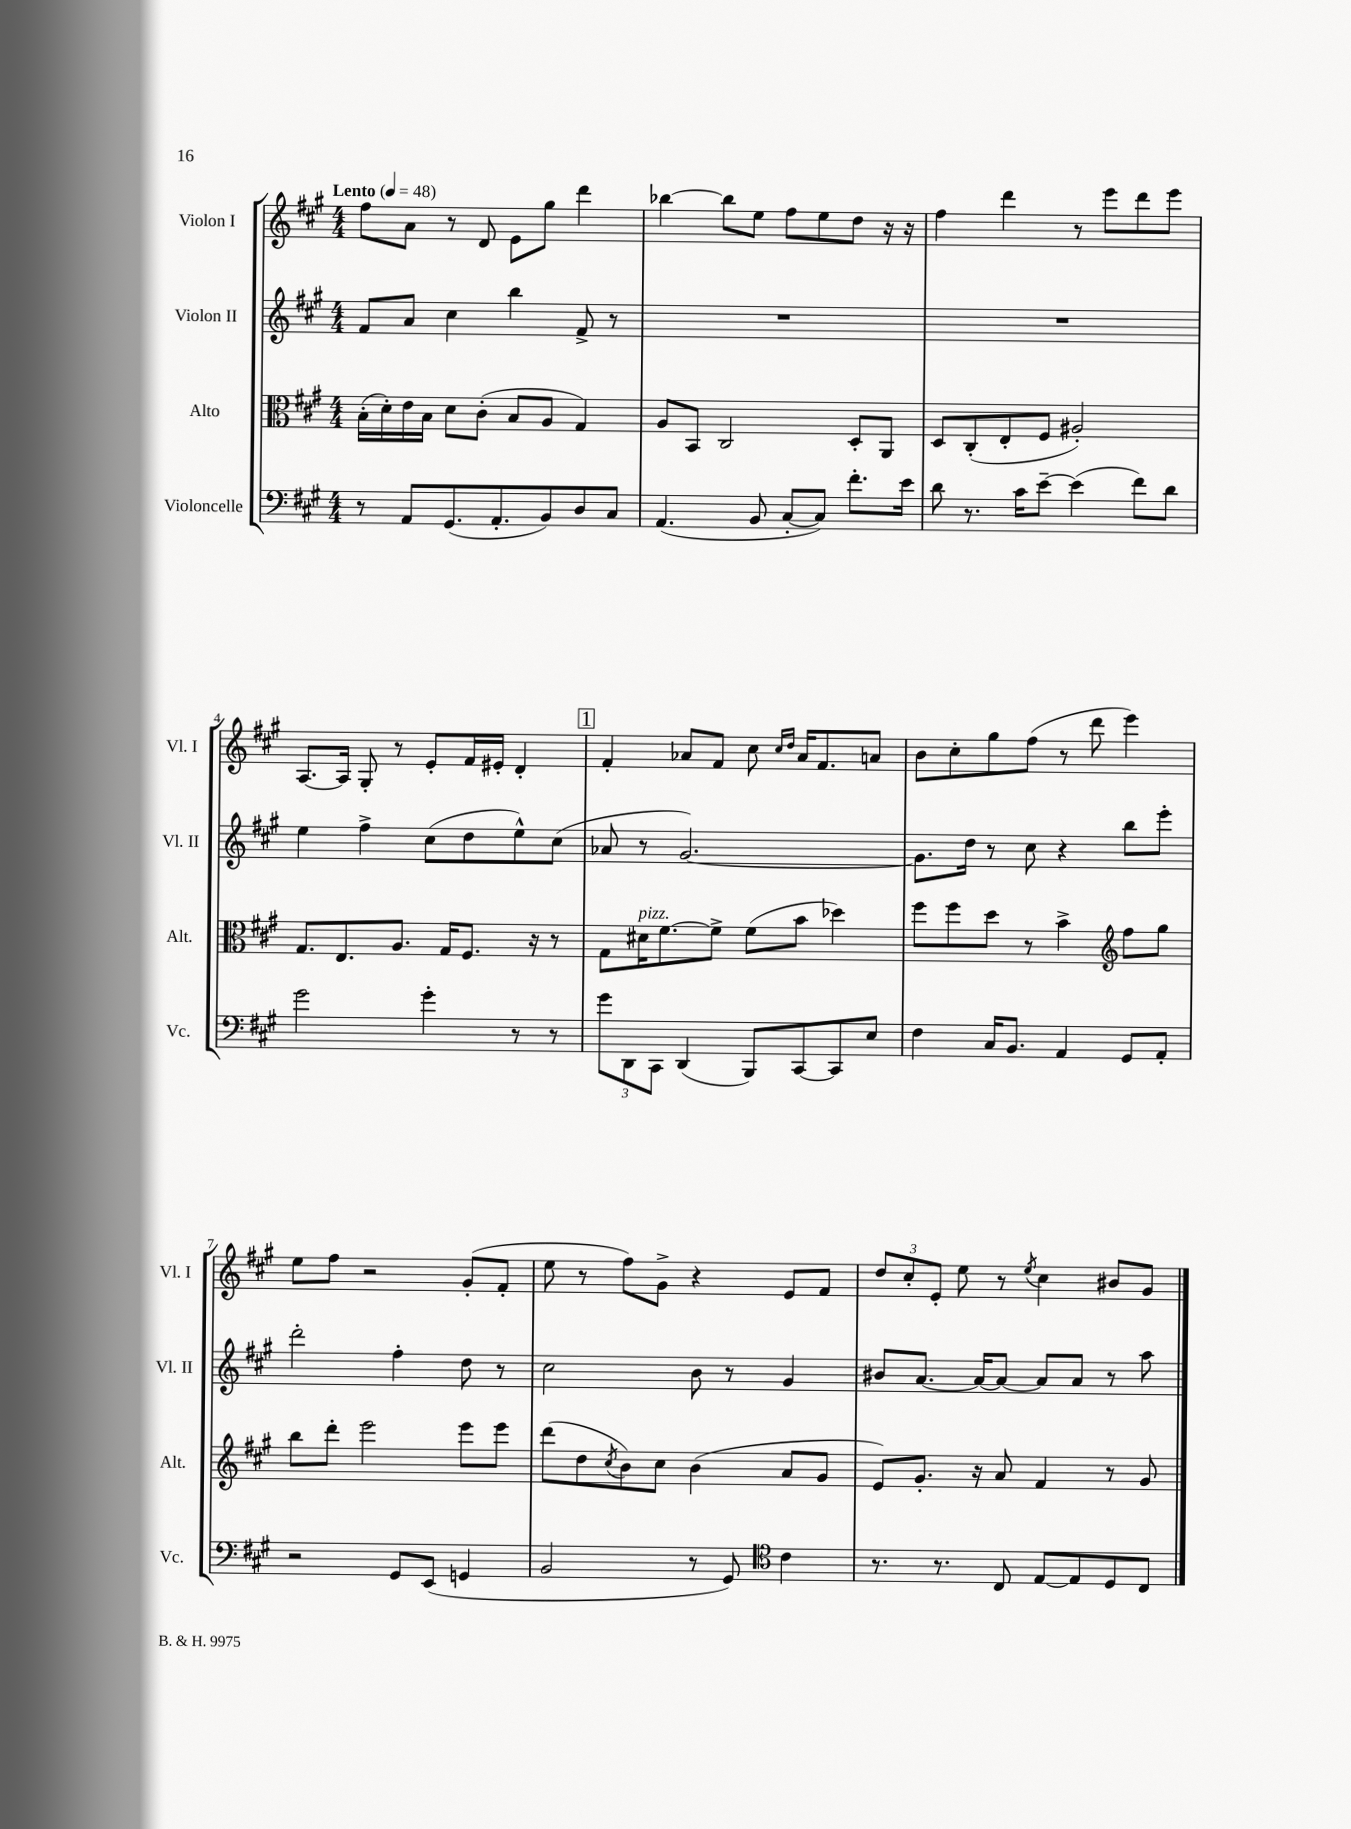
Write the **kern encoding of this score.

**kern	**kern	**kern	**kern
*part4	*part3	*part2	*part1
*staff4	*staff3	*staff2	*staff1
*I"Violoncelle	*I"Alto	*I"Violon II	*I"Violon I
*I'Vc.	*I'Alt.	*I'Vl. II	*I'Vl. I
*clefF4	*clefC3	*clefG2	*clefG2
*k[f#c#g#]	*k[f#c#g#]	*k[f#c#g#]	*k[f#c#g#]
*M4/4	*M4/4	*M4/4	*M4/4
*MM48	*MM48	*MM48	*MM48
=1	=1	=1	=1
!	!	!	!LO:TX:a:B:t=Lento
8r	(16B'\LL	8f#/L	8ff#\L
.	16d'\)	.	.
8AA/L	16e\	8a/J	8a\J
.	16B\JJ	.	.
(8.GG#/	8d\L	4cc#\	8r
.	(8c#'\J	.	8d/
8.AA'/	.	.	.
.	8B/L	4bb\	8e\L
8BB/)	8A/J	.	8gg#\J
8D/	4G#/)	8f#^/	4ddd\
8C#/J	.	8r	.
=2	=2	=2	=2
(4.AA/	8A/L	1r	[4bb-X\
.	8BB/J	.	.
.	2C#/	.	8bb-\L]
8BB/	.	.	8ee\J
[8C#'/L	.	.	8ff#\L
8C#/J])	.	.	8ee\
8.f#'\L	8D'/L	.	8dd\J
.	8AA/J	.	16r
16e\Jk	.	.	16r
=3	=3	=3	=3
8d\	8D/L	1r	4ff#\
8.r	(8C#'/	.	.
.	8E'/	.	4ddd\
16c#\KL	.	.	.
[8e~\J	8F#/J	.	.
(4e\]	2A#X'/)	.	8r
.	.	.	8eee\L
8f#\L)	.	.	8ddd\
8d\J	.	.	8eee\J
!!LO:LB:g=z
=4	=4	=4	=4
2g#\	8.G#/L	4ee\	[8.A/L
.	8.E/	.	16A/Jk]
.	.	4ff#^\	8G#'/
.	8.A/J	.	8r
4g#'\	.	(8cc#\L	8e'/L
.	16G#/KL	.	.
.	8.F#/J	8dd\	16f#/L
.	.	.	16e#X'/JJ
8r	.	8ee^^\)	4d'/
.	16r	.	.
8r	8r	(8cc#\J	.
!!LO:REH:place=s1:t=1
=5	=5	=5	=5
12g#\L	8G#\L	8a-X/	4f#'/
12DD\	.	.	.
!	!LO:TX:a:i:t=pizz.	!	!
.	16d#X\K	8r	.
12CC#\J	.	.	.
.	[8.f#\	.	.
(4DD/	.	[2.g#/)	8a-X/L
.	8f#^\J]	.	8f#/J
8BBB/L)	(8f#\L	.	8cc#\
.	.	.	16qqcc#/LL
.	.	.	16qqdd/JJ
[8CC#/	8b\J	.	16a-/KL
.	.	.	8.f#/
8CC#/]	4dd-X\)	.	.
8E/J	.	.	8an/J
=6	=6	=6	=6
4F#\	8ff#\L	8.g#\L]	8b\L
.	8ff#\	.	8cc#'\
.	.	16dd\Jk	.
16C#/KL	8dd\J	8r	8gg#\
8.BB/J	.	.	.
.	8r	8cc#\	(8ff#\J
4AA/	4b^\	4r	8r
.	.	.	8ddd\
*	*clefG2	*	*
8GG#/L	8ff#\L	8bb\L	4eee\)
8AA'/J	8gg#\J	8eee'\J	.
!!LO:LB:g=z
=7	=7	=7	=7
2r	8bb\L	2ddd'\	8ee\L
.	8ddd'\J	.	8ff#\J
.	2eee\	.	2r
8GG#/L	.	4ff#'\	.
(8EE/J	.	.	.
4GGn/	8eee\L	8dd\	(8g#'/L
.	8eee\J	8r	8f#'/J
=8	=8	=8	=8
2BB/	(8ddd\L	2cc#\	8ee\
.	8dd\	.	8r
.	8qcc#/	.	.
.	8b\)	.	8ff#\L)
.	8cc#\J	.	8g#^\J
8r	(4b\	8b\	4r
8GG#/)	.	8r	.
*clefC4	*	*	*
4c#\	8a/L	4g#/	8e/L
.	8g#/J	.	8f#/J
=9	=9	=9	=9
8.r	8e/L)	8b#X/L	12dd/L
.	.	.	12cc#'/
.	8.g#'/J	[8.a/J	.
.	.	.	12e'/J
8.r	.	.	.
.	.	.	8ee\
.	16r	16a/KL_	.
8C#/	8a/	8a/J_	8r
.	.	.	8qee/
[8E/L	4f#/	8a/L]	4cc#\
8E/]	.	8a/J	.
8D/	8r	8r	8b#X/L
8C#/J	8g#/	8aa\	8g#/J
==	==	==	==
*-	*-	*-	*-
